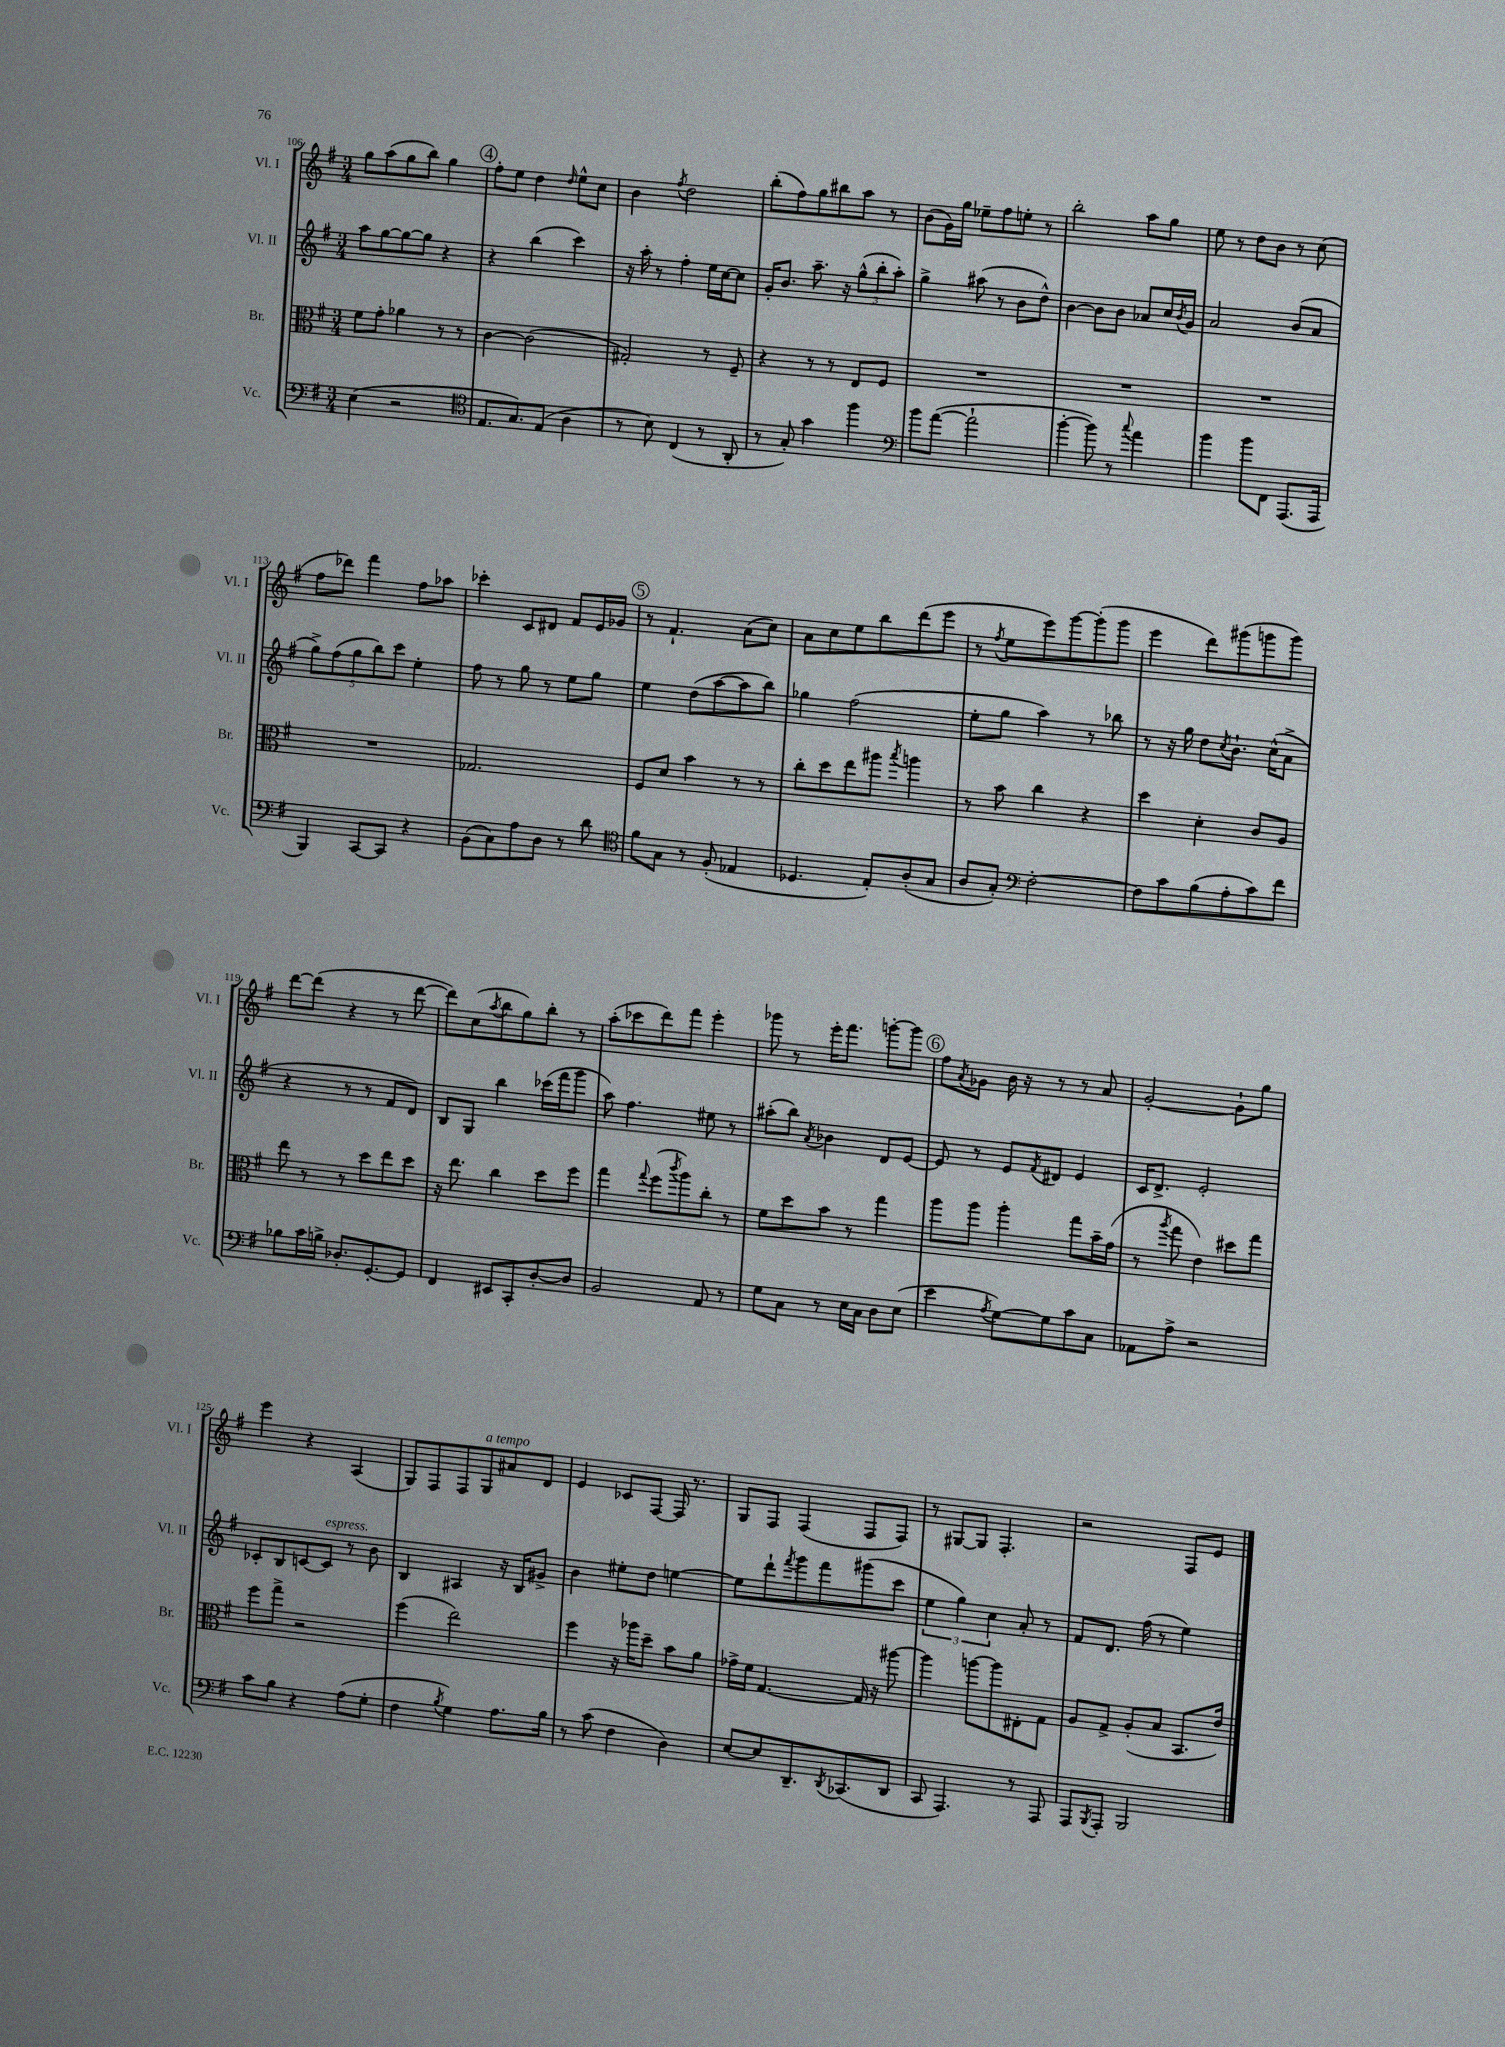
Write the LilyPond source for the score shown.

<<
\new StaffGroup <<
\new Staff = "s0" \with { instrumentName = "Vl. I" shortInstrumentName = "Vl. I" } {
    \clef treble \key g \major \numericTimeSignature \time 3/4
    g''8 a''8( g''8 b''8) g''4 |
    \mark \markup { \circle "4" } fis''8-. e''8 d''4 \grace { d''16 } e''8-^ c''8 |
    b'4 \acciaccatura { fis''8 } d''2 |
    b''8-.( fis''8) g''8 bis''8 a''8 r8 |
    b'8( g'16) g''16 ees''8-- fis''8 e''8-. r8 |
    b''2-. a''8 g''8 |
    e''8 r8 d''8 b'8 r8 c''8( |
    fis''8 des'''8) fis'''4 fis''8 aes''8 |
    ces'''4-. c'8 dis'8 fis'8 e'16 ges'16 |
    \mark \markup { \circle "5" } r8 fis'4.-! a'8( c''8) |
    a'8 c''8 e''8 b''8 d'''8( e'''8 |
    r8 \acciaccatura { fis''8 } e''8 e'''8) g'''8~ g'''8-.( g'''8 |
    e'''4 d'''8) gis'''8( g'''8 g'''8) |
    d'''8~ d'''8( r4 r8 d'''8~ |
    d'''8) c''8( \acciaccatura { a''8 } b''8 g''8) b''8-. r8 |
    a''8-.( ces'''8 d'''8) fis'''8 e'''4-. |
    ges'''8 r8 e'''16-. fis'''8. g'''8~-. g'''8 |
    \mark \markup { \circle "6" } fis''8 \acciaccatura { a'8 } ges'8 b'16 r16 r8 r8 a'8 |
    g'2~-. g'8-! g''8 |
    e'''4 r4 a4( |
    g8) fis8 fis8 g8^\markup { \italic "a tempo" } ais'8 d'8 |
    e'4 ces'8 fis8~ fis16 r8. |
    g8 fis8 fis4( fis8 fis8) |
    r8 gis8~ gis8 fis4.-. |
    r2 fis8 e'8 \bar "|." |
}
\new Staff = "s1" \with { instrumentName = "Vl. II" shortInstrumentName = "Vl. II" } {
    \clef treble \key g \major \numericTimeSignature \time 3/4
    a''8 g''8~ g''8~ g''8 r4 |
    \mark \markup { \circle "4" } r4 b''4( c'''4) |
    r16 a''16-. r8 fis''4-. e''16 c''16~ c''8 |
    g'16-. b'8. a''8.-- r16 \tuplet 3/2 { g''8-^( b''8-. a''8-.) } |
    g''4-> ais''8( r8 b'8 d''8-^) |
    b'4~ b'8 b'8 aes'8 c''16 \acciaccatura { b'8 } g'16 |
    a'2 b'8( a'8 |
    \tuplet 5/4 { g''8->) fis''8( g''8 b''8) c'''8 } e''4-. |
    fis''8 r8 g''8 r8 e''8 g''8 |
    \mark \markup { \circle "5" } e''4 d''8( a''8~ a''8 b''8) |
    ges''4 fis''2( |
    e''8-. g''8 a''4) r8 bes''8 |
    r8 r16 g''16 d''8 \acciaccatura { c''8 } b'8.-! c''16-^( a'8-> |
    r4 r8 r8 fis'8 d'8) |
    b8 g8 b''4 ces'''16( fis'''16 g'''8 |
    a''8) fis''4. eis''8 r8 |
    ais''8-.( b''8) \acciaccatura { a'8 } bes'4 d'8 e'8~ |
    \mark \markup { \circle "6" } e'8 r8 e'8 \acciaccatura { fis'8 } dis'8 e'4 |
    c'16 d'8.-> e'2-. |
    ces'8-. b8 c'8~ c'8^\markup { \italic "espress." } r8 b'8 |
    b4 ais4 r16 b16 gis'8-> |
    b'4 eis''8-. d''8 e''4~ |
    e''8 d'''8-! \acciaccatura { fis'''8 } g'''8 fis'''8 gis'''8( c'''8 |
    \tuplet 3/2 { e''4 g''4) c''4 } a'8-. r8 |
    fis'8 d'8. fis''16( r8 e''4) \bar "|." |
}
\new Staff = "s2" \with { instrumentName = "Br." shortInstrumentName = "Br." } {
    \clef alto \key g \major \numericTimeSignature \time 3/4
    fis'8 g'8-. aes'4 r8 r8 |
    \mark \markup { \circle "4" } c'4~ c'2( |
    gis2-.) r8 fis8-- |
    r4 r8 r8 e8 fis8 |
    R2. |
    R2. |
    R2. |
    R2. |
    ges2. |
    \mark \markup { \circle "5" } fis8 d'8 b'4 r8 r8 |
    c''8-. d''8 e''8 ais''8 \acciaccatura { b''8 } a''4 |
    r8 b'8 c''4 r4 |
    d''4 d'4-. c'8 a8 |
    e''8 r8 r8 d''8 e''8 d''8 |
    r16 e''8. c''4 d''8 fis''8 |
    g''4 \appoggiatura { g''8 } fis''8( \acciaccatura { c'''8 } a''8) c''8-. r8 |
    fis'8 d''8 b'8 r8 g''4 |
    \mark \markup { \circle "6" } a''8 a''8 a''4-. g''8 b'16-- g'16( |
    r8 \acciaccatura { a''8 } g''8 e'4) dis''8 g''8 |
    fis''8 g''8-> r2 |
    fis''4( e''2) |
    fis''4 r16 aes''16 d''8-- b'8 a'8 |
    ges'16-> fis'16 g4.~ g16 r16 ais''8~ |
    ais''4 a''8~ a''8 eis8-. g8 |
    a8 g8-> a8-.( b8 b,8. e'16) \bar "|." |
}
\new Staff = "s3" \with { instrumentName = "Vc." shortInstrumentName = "Vc." } {
    \clef bass \key g \major \numericTimeSignature \time 3/4
    e4( r2 |
    \mark \markup { \circle "4" } \clef tenor e8. g8.) e8( a4 |
    r8 b8) c4( r8 a,8-. |
    r8 g8-.) g'4 fis''4 |
    \clef bass b'8 a'8~( a'2-! |
    b'4~-. b'8) r8 \appoggiatura { c''8 } a'4 |
    b'4 b'8 fis,8 a,,8.( a,,16 |
    b,,4) c,8~ c,8 r4 |
    b,8( c8) a8 d8 r8 d'8 |
    \mark \markup { \circle "5" } \clef tenor fis'8 g8 r8 fis8-.( ees4 |
    des4. e8-.) a8-.( g8 |
    a8 g8-.) \clef bass fis2~-. |
    fis8 c'8 b8( a8-. c'8) fis'8 |
    bes8 c'16 b16-> des8.-. g,8.~-. g,8 |
    fis,4 eis,8 c,8-. d8~-. d8 |
    b,2 a,8 r8 |
    g8 c8 r8 e16 c16 d8 e8( |
    \mark \markup { \circle "6" } e'4 \acciaccatura { a8 } g8~) g8 c'8 c8 |
    aes,8 a8-> r2 |
    c'8 b8 r4 a8( g8-. |
    fis4 \acciaccatura { b8 } g4) a8. b16 |
    r8 c'8( fis4 d4) |
    e8~ e8 d,8.-- \acciaccatura { d,8 } ces,8.( d,8 |
    c,8 a,,4.) r8 a,,8 |
    a,,8 \acciaccatura { b,,8 } a,,8-. b,,2 \bar "|." |
}
>>
>>
\layout { \context { \Score currentBarNumber = #106 } }
